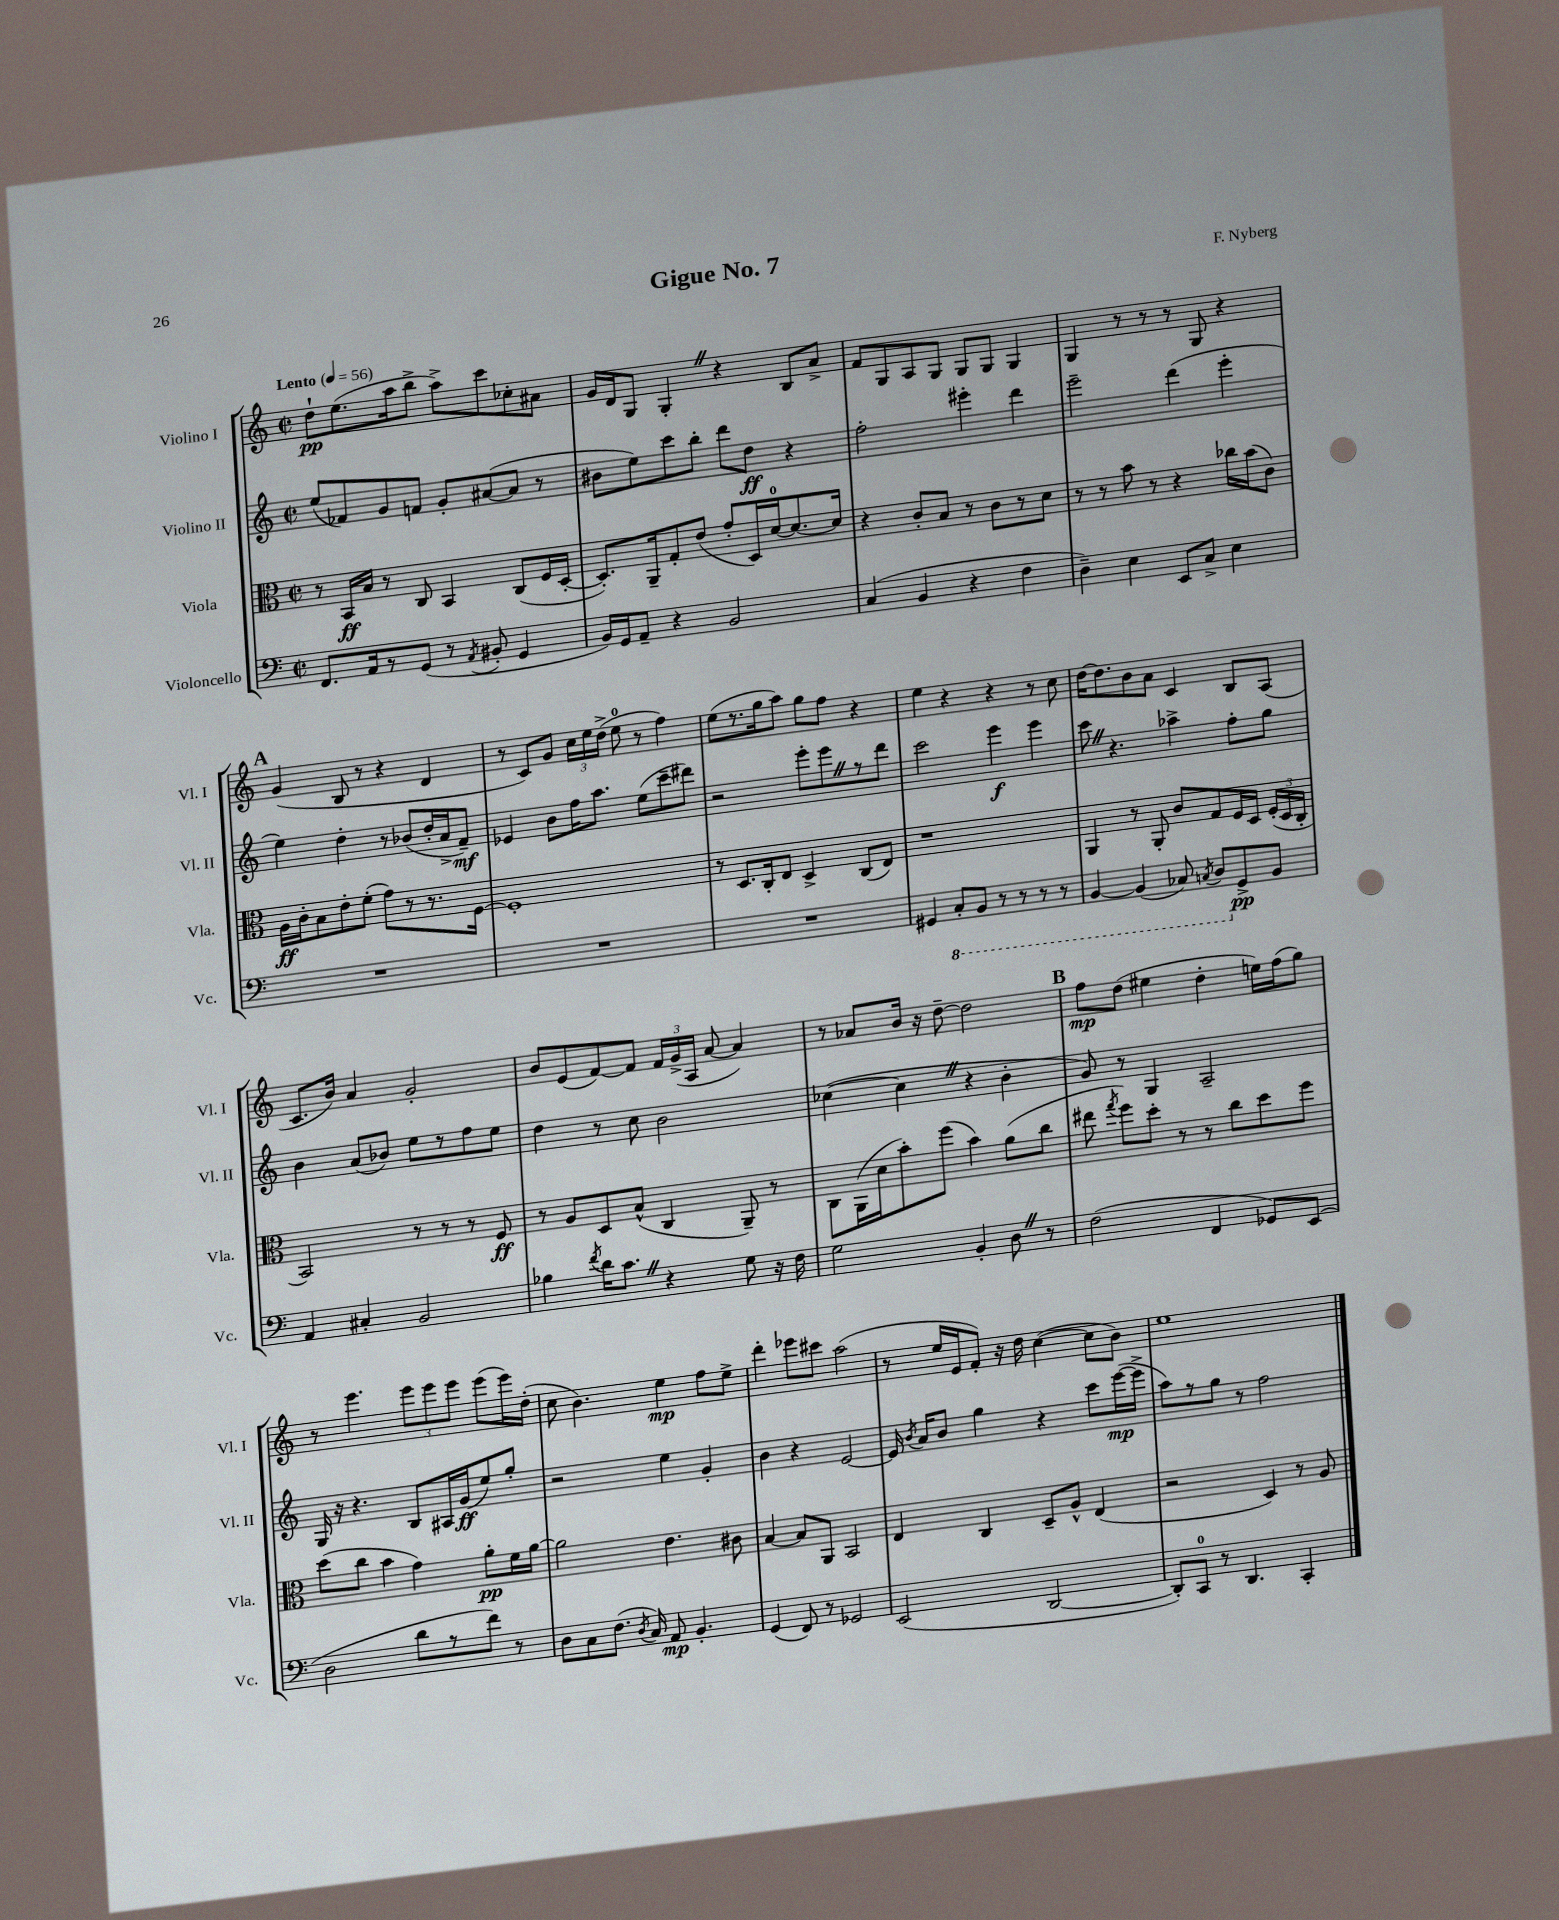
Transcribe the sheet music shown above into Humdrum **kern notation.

**kern	**kern	**kern	**kern
*staff4	*staff3	*staff2	*staff1
*clefF4	*clefC3	*clefG2	*clefG2
*k[]	*k[]	*k[]	*k[]
*M2/2	*M2/2	*M2/2	*M2/2
*met(c|)	*met(c|)	*met(c|)	*met(c|)
*MM56	*MM56	*MM56	*MM56
8.FF/L	8r	(8ee/L	8dd`\L
.	16BB/LL	8f-/)	(8.ee\
16AA/k	16B/JJ	.	.
8r	8r	8g/	.
.	.	.	16aa\k
(8GG/J	8C/	8f/J	8bb^\J
8r	4BB/	8g'/L	8aa^\L)
8qAA/	.	.	.
8BB#'/	.	([8a#/	8ccc\
4GG/	(8C/L	8a#/]J	8cc-'\
.	16F/L	8r	8a#\J
.	[16D'/JJ	.	.
=	=	=	=
16BB/LL)	8.D'/]L)	8b#\L	16g/LL
16GG/J	.	.	16d/J
8AA~/J	.	8ee\)	8G/J
.	16AA~/k	.	.
4r	8G'/	8ccc\	4G'/
.	(8e/J	8bb'\J	.
2BB/	8g'/L	8ddd\L	4r
.	16D/L)	8dd\J	.
.	[16d/J	.	.
.	8.d/_	4r	8B/L
.	.	.	8a^/J
.	16d/]Jk	.	.
=	=	=	=
(4C/	4r	2ff'\	8f/L
.	.	.	8G/
4BB/	8c'/L	.	8A/
.	8B/J	.	8G/J
4r	8r	4eee#'\	8G/L
.	8c\L	.	8G/J
4F\	8r	4ddd\	4G/
.	8d\J	.	.
=	=	=	=
4D~\)	8r	2eee~\	4G/
.	8r	.	.
4E\	8b\	.	8r
.	8r	.	8r
8EE/L	4r	(4ddd\	8r
8C^/J	.	.	8G/
4E\	16cc-\LL	4eee'\	4r
.	(16b\J	.	.
.	8c\J)	.	.
=	=	=	=
1r	16A\LL	4ee\)	(4g/
.	16c'\J	.	.
.	8B\	.	.
.	8e'\	4dd'\	8B/
.	(8f'\J	.	8r
.	8g\L)	8r	4r
.	8r	(8b-/L	.
.	8.r	16dd'/L	4d/
.	.	16a^/J	.
.	.	8f~/J)	.
.	[16F\Jk	.	.
=	=	=	=
1r	1F']	4e-/	8r
.	.	.	8c/L)
.	.	8b\L	8g/J
.	.	16ff\K	24cc\LL
.	.	.	24ee\
.	.	8.aa\J	.
.	.	.	(24dd^\JJ
.	.	.	8ee\
.	.	(8ee\L	8r
.	.	8ccc~\	4ff\)
.	.	8ddd#\J)	.
=	=	=	=
1r	8r	2r	(8ee\L
.	8.D/L	.	8.r
.	16C'/k	.	16gg\k
.	8E/J	.	8aa\J)
.	4D^/	8eee'\L	8gg\L
.	.	8eee\	8ff\J
.	(8C/L	8r	4r
.	8E/J)	8ddd\J	.
=	=	=	=
4GG#/	1r	2ccc\	4ee\
8CC'/L	.	.	4r
8BBB/J	.	.	.
8r	.	4eee\	4r
8r	.	.	.
8r	.	4eee\	8r
8r	.	.	8cc\
=	=	=	=
[4BBB/	4AA/	8ccc\	[16dd\LK
.	.	.	8.dd\]
.	.	4.r	.
(4BBB/]	8r	.	8b\
.	8AA'/	.	8a\J
8CC-/)	8c/L	4aa-^\	4c/
8qCC/	.	.	.
8DD/L	8G/	.	.
8GG^/	16F/L	8ff'\L	8B/L
.	16D/JJ	.	.
8BB/J	(24F'/LL	8gg\J	(8A/J
.	24D/	.	.
.	24C'/JJ	.	.
=	=	=	=
4AA/	2BB/)	4b\	8.c/L
.	.	.	16b/Jk)
4C#'/	.	(8a/L	4a/
.	.	8b-/J)	.
2BB/	8r	8ee\L	2g'/
.	8r	8r	.
.	8r	8ff\	.
.	8F/	8ee\J	.
=	=	=	=
4B-\	8r	4dd\	8b/L
.	8A/L	.	(8e/
8qf/	.	.	.
16d\LK	8D/	8r	[8f/)
8.c\J	.	.	.
.	(8B^^/J	8cc\	8f/]J
4r	4C/	2b\	24f/LL
.	.	.	(24g^/
.	.	.	24A/JJ
.	.	.	[8a/
8G\	8AA~/)	.	4a/])
16r	8r	.	.
16F\	.	.	.
=	=	=	=
2G\	8C\L	([4cc-\	8r
.	(16AA\L	.	8a-/L
.	16d\J	.	.
.	8b'\)	4cc-\]	16b/Jk
.	.	.	16r
.	(8ff\J	.	[8dd~\
4BB'/	4b\)	4r	2dd\]
8D\	(8a\L	4b'\	.
8r	8cc\J	.	.
=	=	=	=
(2F\	8ee#\	8g/)	8ff\L
.	8qgg/	.	.
.	8ff\L)	8r	(8dd\J
.	8dd'\J	4G/	4ee#\
.	8r	.	.
4FF/	8r	2A~/	4dd'\
.	8cc\L	.	.
8GG-/L)	8dd\	.	16ee\LL)
.	.	.	(16ff\J
(8EE/J	8ff\J	.	8gg\J)
=	=	=	=
2D\	(8dd\L	16G/	8r
.	.	16r	.
.	8cc\J	4.r	4.eee\
.	4b\	.	.
8d\L	4g\)	8B/L	12eee\L
.	.	.	12eee\
8r	.	16A#/L	.
.	.	.	12eee\J
.	.	(16g/J	.
8f\J)	8a'\L	8ee/)	(8eee\L
8r	16f\L	8gg'/J	16eee\L)
.	[16a\JJ	.	(16dd'\JJ
=	=	=	=
8D\L	2a\]	2r	8cc\
8C\	.	.	4.b\)
(8.F\J	.	.	.
8qD/	.	.	.
16C/)	.	.	.
8AA/	4.e\	4ee\	4ee\
4.BB'/	.	.	.
.	.	4g'/	8ff\L
.	8c#\	.	8ee^\J
=	=	=	=
(4GG/	[4B/	4b\	4ddd'\
8FF/)	8B/]L	4r	8eee-\L
8r	8AA/J	.	8ccc#\J
2GG-/	2BB/	[2e/	(2aa\
=	=	=	=
(2EE/	4E/	16e/]	8r
.	.	8qb/	.
.	.	16a/LK	.
.	.	8b/J	16ee/LL
.	.	.	16e/J
.	4C/	4gg\	8f'/J)
.	.	.	16r
.	.	.	16dd\
[2DD/	8D~/L	4r	([4cc\
.	8A^^/J	.	.
.	(4E/	8ccc\L	8cc\]L
.	.	([16eee\L	8b\J)
.	.	16eee^\]JJ	.
=	=	=	=
8DD'/]L)	2r	8aa\L)	1ee
8CC/J	.	8r	.
8r	.	8gg\J	.
4.DD/	.	8r	.
.	4D/)	2ff\	.
4CC'/	8r	.	.
.	8A/	.	.
==	==	==	==
*-	*-	*-	*-
